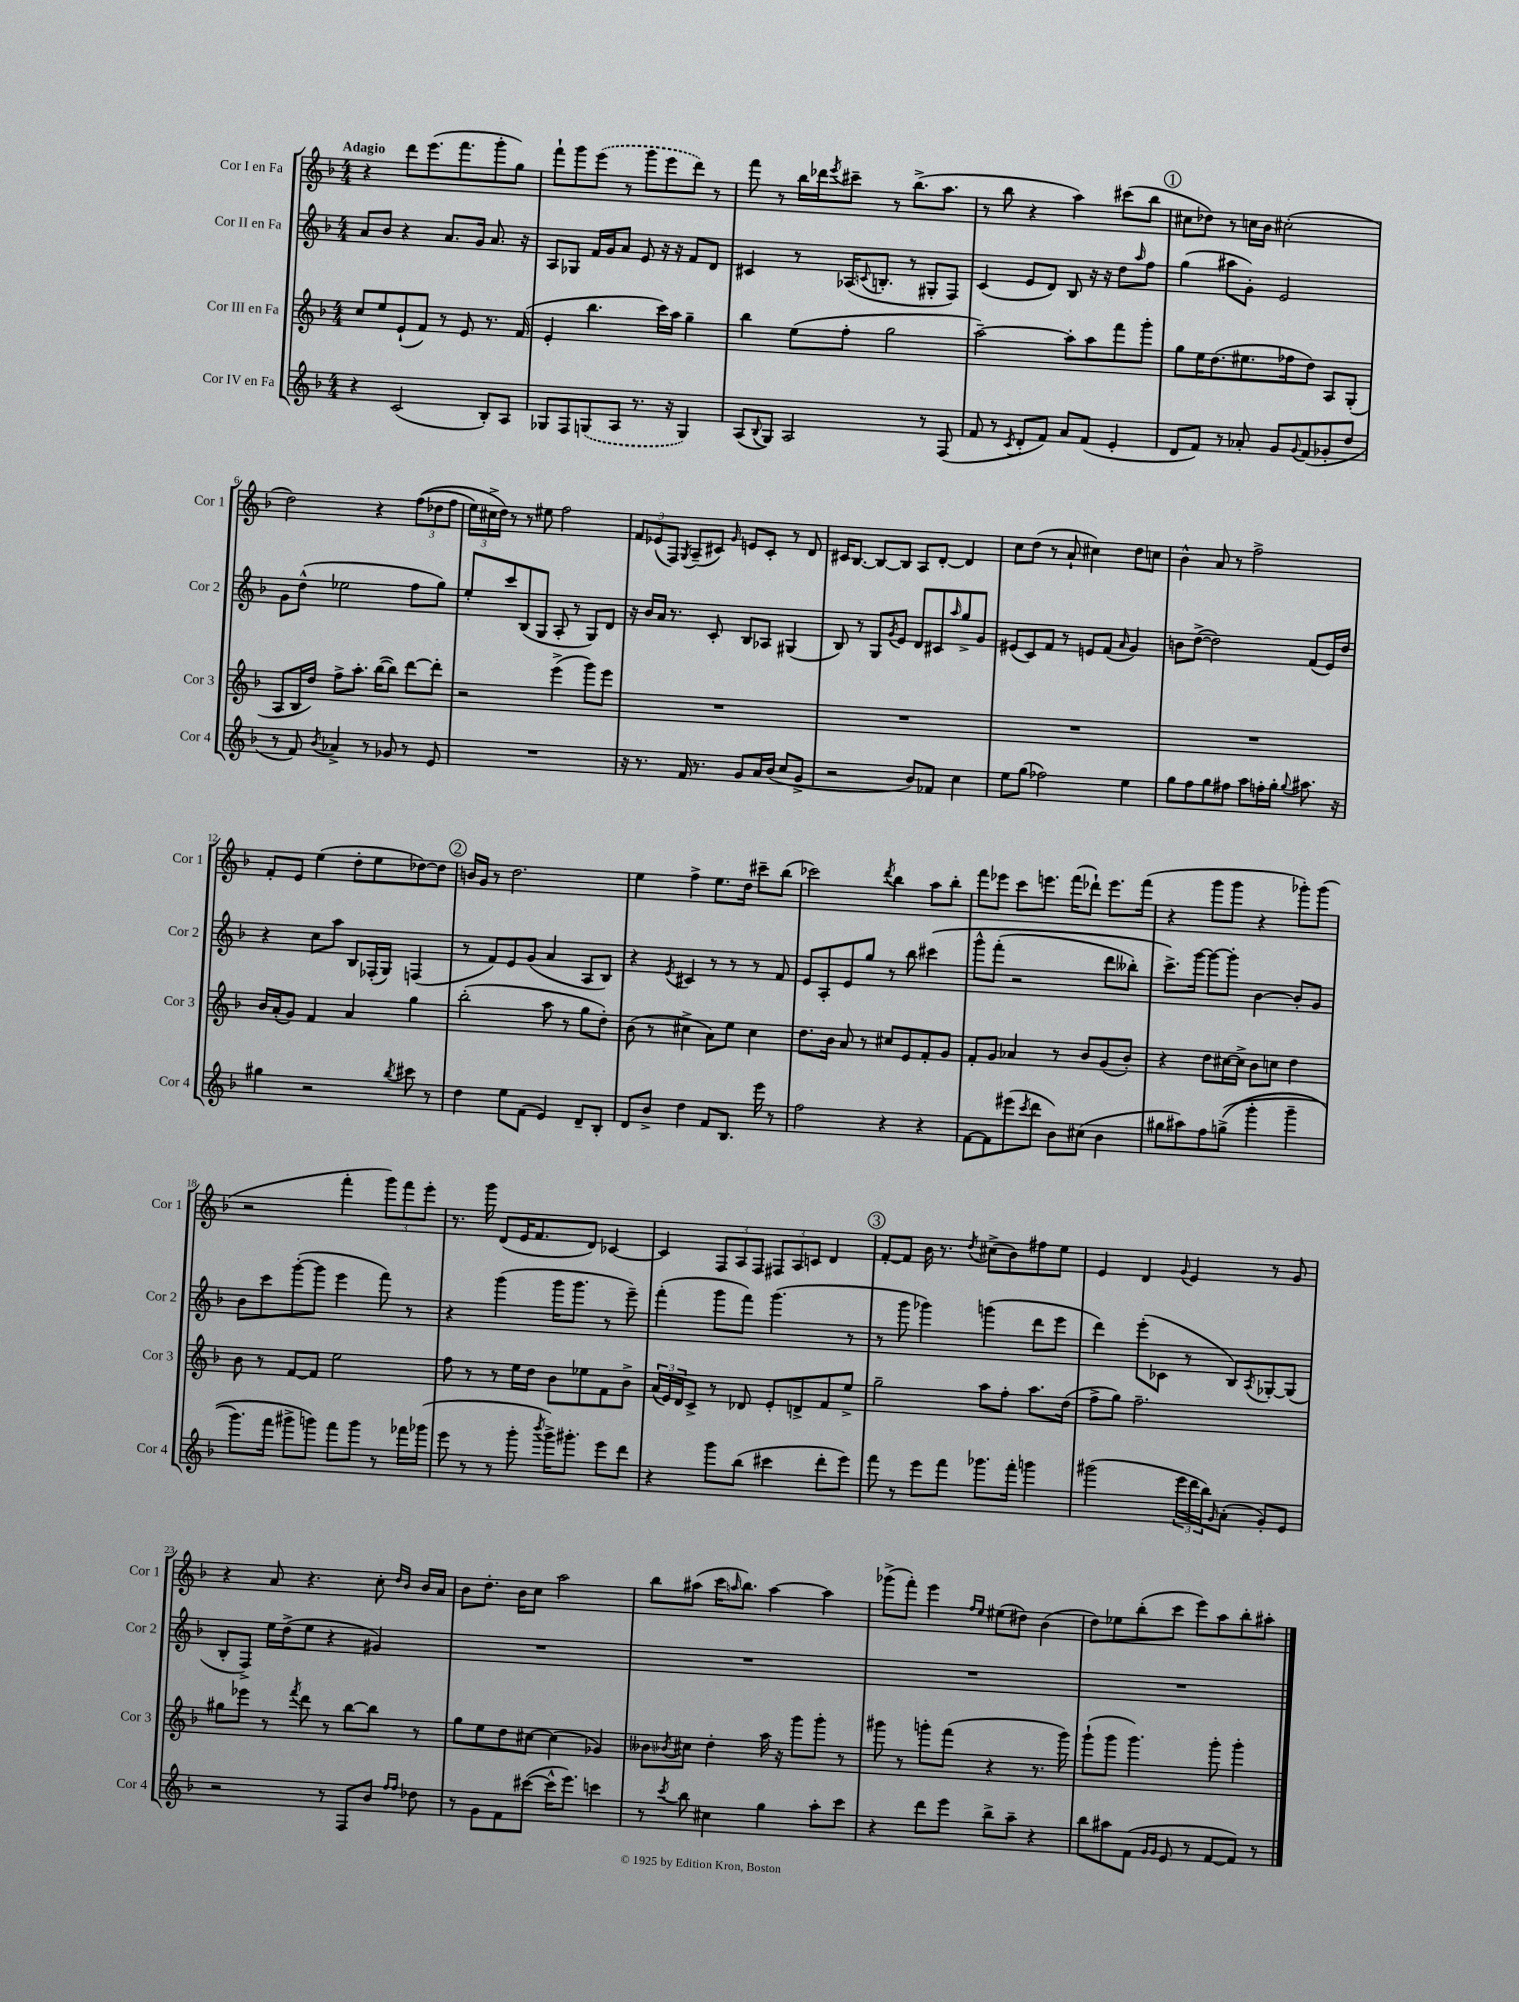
<<
\new StaffGroup <<
\new Staff = "s0" \with { instrumentName = "Cor I en Fa" shortInstrumentName = "Cor 1" } {
    \clef treble \key f \major \numericTimeSignature \time 4/4 \tempo "Adagio"
    r4 d'''8 e'''8.( f'''8. g'''8-. g''8) |
    f'''8-! g'''8 \once \slurDashed e'''8( r8 g'''8 e'''8 d'''8) r8 |
    f'''8 r8 bes''16 des'''16 \acciaccatura { e'''8 } cis'''8-- r8 bes''8.->( a''8. |
    r8 bes''8 r4 a''4) cis'''8( bes''8 |
    \mark \markup { \circle "1" } cis''8 des''8) r8 c''16 bes'16 cis''2-.( |
    d''2) r4 \tuplet 3/2 { f''8(\( des''8 f''8 } |
    \tuplet 3/2 { e''16) cis''16-> d''16\) } r8 r8 eis''8 f''2 |
    \tuplet 3/2 { f'8 ees'8( f8) } \acciaccatura { g8 } a8--( cis'8) \grace { g'16 } e'8 cis'8-. r8 d'8 |
    cis'16 bes8.~ bes8~ bes8 a8 d'8~-. d'4 |
    c''8 d''8( r8 a'8-! cis''4) d''8 c''8 |
    bes'4-^ a'8 r8 f''2-> |
    f'8-. e'8 e''4( d''8-. e''8 des''8~) des''8 |
    \mark \markup { \circle "2" } b'16 g'16 r8 d''2. |
    e''4 f''4-> e''8. d''16 cis'''8-- bes''8( |
    ces'''2) \acciaccatura { d'''8 } bes''4 a''8 bes''8-. |
    f'''8 ees'''8 c'''8 e'''8. f'''16( des'''8-!) e'''8. f'''16( |
    r4 g'''8 g'''8 r4 ges'''8-.) ges'''8( |
    r2 f'''4-. \tuplet 3/2 { g'''8) f'''8 e'''8-. } |
    r8. g'''16 d'8( e'16 f'8. d'8) ces'4~ |
    ces'4 \tuplet 3/2 { f8 a8 f8 } \tuplet 3/2 { fis8 a8 c'8 } d'4 |
    \mark \markup { \circle "3" } f'8~-. f'8 bes'16 r8. \acciaccatura { d''8 } cis''8->( bes'8) fis''8 e''8 |
    e'4 d'4 \appoggiatura { g'8 } e'4 r8 g'8 |
    r4 a'8 r4. c''8-. \grace { d''16 bes'16 } bes'16 a'16 |
    bes'8 d''8.-. bes'16 c''8 a''2 |
    bes''8 ais''8( c'''16 \grace { a''16 } bes''8.) a''4~ a''4 |
    ges'''8->( f'''8-.) e'''4 \grace { f''16 e''16 } eis''8( dis''8) bes'4( |
    d''8) ees''8 bes''8-.( c'''8 e'''8) a''8 bes''8-. ais''8-. \bar "|." |
}
\new Staff = "s1" \with { instrumentName = "Cor II en Fa" shortInstrumentName = "Cor 2" } {
    \clef treble \key f \major \numericTimeSignature \time 4/4
    a'8 bes'8 r4 a'8. g'16 a'8. r16 |
    a8 ges8 f'16 g'16 a'8 e'8 r16 r16 f'8 d'8 |
    cis'4 r8 aes16( \appoggiatura { c'8 } b8.-. r8 gis8-. f8) |
    c'4( e'8 d'8) bes8 r16 r16 d''8 \grace { a''16 } f''8 |
    \mark \markup { \circle "1" } g''4( ais''8 g'8-.) e'2 |
    g'8 d''8-^( ees''2 f''8 g''8) |
    e''8-. c'''8 bes8( g8 a8-. r8 g8) d'8 |
    r16 bes'16 a'16 r8. c'8-. bes8 aes8 gis4( |
    bes8) r8 g8 \acciaccatura { g'8 } e'8 d'8 cis'8 \grace { a''16 } g''8-> g'8 |
    eis'8( c'8) f'8 r8 e'8 f'8( \grace { a'16 } g'4) |
    b'8 d''8~->( d''2) f'8( e'16) d''16 |
    r4 c''8 a''8 bes8 fes16-.( g16) f4( |
    \mark \markup { \circle "2" } r8 f'8) e'8 g'8( a'4 a8 bes8) |
    r4 \acciaccatura { e'8 } cis'4 r8 r8 r8 f'8 |
    e'8 a8-. e'8 g''8 r8 bes''8 cis'''4\( |
    g'''8-^ f'''8-.( r2 d'''8 beses''8-.) |
    c'''8.->\) g'''16~ g'''8~ g'''8-. bes'4~ bes'8-. g'8 |
    bes'8 c'''8 g'''8~-.( g'''8 e'''4 f'''8) r8 |
    r4 g'''4( g'''16 g'''8. r8 e'''8--) |
    f'''4-.( g'''8 f'''8) g'''4.( r8 |
    \mark \markup { \circle "3" } r8 g'''8 ges'''4) g'''4( d'''8 e'''8 |
    d'''4) e'''8-.( ces'8 r8 bes8) \acciaccatura { a8 } ges8~-. ges8( |
    bes8-. f8->) e''16 d''16->( e''8 r4 gis'4) |
    R1 |
    R1 |
    R1 |
    R1 \bar "|." |
}
\new Staff = "s2" \with { instrumentName = "Cor III en Fa" shortInstrumentName = "Cor 3" } {
    \clef treble \key f \major \numericTimeSignature \time 4/4
    c''8 e''8 e'8-!( f'8) r8 e'8 r8. f'16( |
    e'4-. bes''4. c'''16) a''16 g''4-- |
    bes''4 e''8( f''8-. g''2 |
    a''2~--) a''8-. a''8 f'''8 g'''8-. |
    \mark \markup { \circle "1" } g''8 e''16 d''8.( eis''8. fes''16 d''8) a8 g8-.( |
    a8 bes16 d''16) f''8-> a''8.-. bes''16~( bes''8) d'''8~ d'''8-. |
    r2 e'''4->( g'''8) e'''8 |
    R1 |
    R1 |
    R1 |
    R1 |
    bes'16 a'16-.( g'8) f'4 a'4 g''4 |
    \mark \markup { \circle "2" } bes''2-.( a''8 r8 g''8 d''8-.) |
    bes'8( r8 cis''4-> a'8) e''8 cis''4 |
    d''8. bes'16 a'8 r8 cis''8 e'8 f'8-. g'8 |
    f'8-. g'8 aes'4 r8 bes'8 g'8( bes'8-.) |
    r4 d''8 cis''16~ cis''16-> bes'8 c''8 d''4 |
    bes'8 r8 f'8~ f'8 e''2 |
    f''8 r8 r8 e''16 d''16 bes'8 ees''8 f'8 bes'8-> |
    \tuplet 3/2 { a'16( e'16) d'16 } c'8-> r8 des'8 e'8-. d'8-> f'8 e''8-> |
    \mark \markup { \circle "3" } g''2-- a''8 f''8-. a''8. d''16( |
    f''8-> g''8) f''2.-- |
    gis''8 ees'''8 r8 \acciaccatura { f'''8 } d'''8 r8 bes''8~ bes''8 r8 |
    g''8 e''8 d''8 cis''8~ cis''4( ges'4) |
    beses'8 \acciaccatura { bes'8 } cis''8 d''4-. a''16 r16 g'''8 g'''8-. r8 |
    gis'''8 r8 g'''8-. f'''8( r4 r8. g'''16) |
    g'''8-!( g'''8 g'''4.) g'''8-. g'''4-. \bar "|." |
}
\new Staff = "s3" \with { instrumentName = "Cor IV en Fa" shortInstrumentName = "Cor 4" } {
    \clef treble \key f \major \numericTimeSignature \time 4/4
    r4 c'2( bes8-.) a8 |
    ges8 f8 \once \slurDashed g8( a8 r8. r16 g4) |
    a8( \appoggiatura { bes8 } g8) a2 r8 f8( |
    f'8 r8 \acciaccatura { c'8 } d'8-. f'8) a'8 f'8( e'4-. |
    \mark \markup { \circle "1" } d'8 f'8) r8 aes'8-. g'8 \appoggiatura { g'8 } f'8( ges'8-. d''8 |
    r8 f'8) \acciaccatura { bes'8 } aes'4-> r8 ges'8 r8 e'8 |
    R1 |
    r16 r8. f'16 r8. g'8 a'16 bes'16( c''8 g'8-> |
    r2 bes'8) fes'8 c''4 |
    e''8 g''8( fes''2) e''4 |
    g''8 f''8 g''8 fis''8 a''8 f''16-. g''16-. \appoggiatura { g''8 } ais''8. r16 |
    gis''4 r2 \acciaccatura { bes''8 } cis'''8 r8 |
    \mark \markup { \circle "2" } d''4 e''8 f'8( e'4) d'8-- bes8-. |
    d'8 bes'8-> d''4 f'8 bes8. e'''16 r8 |
    f''2 r4 r4 |
    f'8~ f'8 eis'''8( \acciaccatura { c'''8 } d'''8 bes'8) cis''8( bes'4 |
    gis''8 ais''8) f''8 g''8->(\( g'''4-. g'''4-- |
    g'''8.) f'''16 gis'''8-> g'''8\) f'''8 g'''8 r8 fes'''16 ges'''16( |
    e'''8 r8 r8 g'''8-. \acciaccatura { bes'''8 } g'''16->) gis'''8.-. e'''8 d'''8 |
    r4 g'''8 bes''8( cis'''4 d'''8-. e'''8) |
    \mark \markup { \circle "3" } f'''8 r8 e'''8 f'''8 ges'''8. f'''16-. g'''4 |
    gis'''2( \tuplet 3/2 { e'''16 d'''16 bes''16) } \grace { g'16 } a'8-.( g'8-.) e'8 |
    r2 r8 f8 bes'8 \grace { f''16 f''16 } des''8 |
    r8 g'8 f'8 cis'''8~( cis'''16-^ e'''8.) c'''4 |
    r8 \acciaccatura { c'''8 } bes''8 cis''4 g''4 a''8-. c'''8 |
    r4 d'''8 e'''8 bes''8-> a''8-- r4 |
    bes''8 ais''8 f'8( \grace { g'16 g'16 } e'8 r8 f'8~ f'8) r8 \bar "|." |
}
>>
>>
